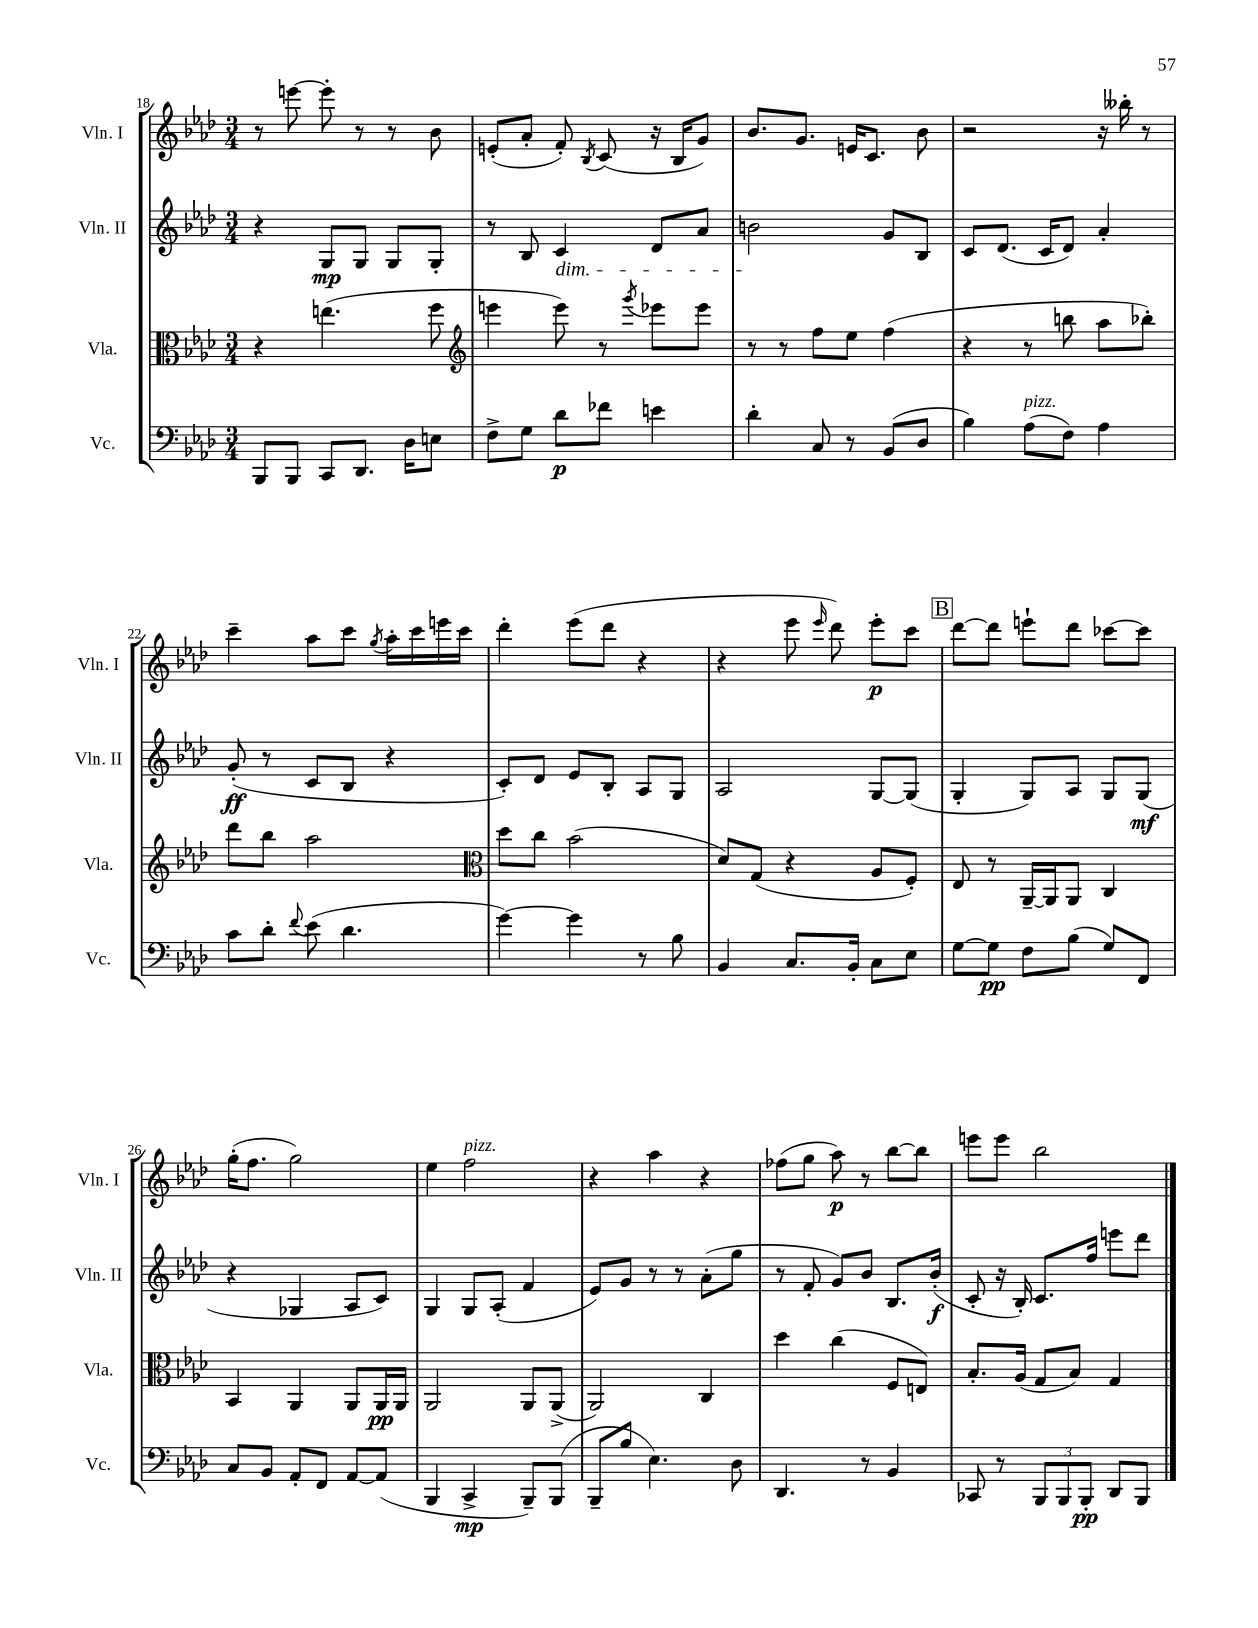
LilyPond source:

<<
\new StaffGroup <<
\new Staff = "s0" \with { instrumentName = "Vln. I" shortInstrumentName = "Vln. I" } {
    \clef treble \key aes \major \numericTimeSignature \time 3/4
    \autoBeamOff r8 e'''8~ e'''8-. r8 r8 bes'8 |
    e'8[-.( aes'8]-. f'8-.) \acciaccatura { bes8 } c'8( r16 bes16[ g'8]) |
    bes'8.[ g'8.] e'16[ c'8.] bes'8 |
    r2 r16 beses''16-. r8 |
    c'''4-- aes''8[ c'''8] \acciaccatura { g''8 } aes''16[-. c'''16 e'''16 c'''16] |
    des'''4-. ees'''8[( des'''8] r4 |
    r4 ees'''8 \grace { ees'''16 } des'''8) ees'''8[-.\p c'''8] |
    \mark \markup { \box "B" } des'''8[~ des'''8] e'''8[-! des'''8] ces'''8[~ ces'''8] |
    g''16[-.( f''8.] g''2) |
    ees''4 f''2^\markup { \italic "pizz." } |
    r4 aes''4 r4 |
    fes''8[( g''8] aes''8\p) r8 bes''8[~ bes''8] |
    e'''8[ e'''8] bes''2 \bar "|." |
}
\new Staff = "s1" \with { instrumentName = "Vln. II" shortInstrumentName = "Vln. II" } {
    \clef treble \key aes \major \numericTimeSignature \time 3/4
    \autoBeamOff r4 g8[\mp g8] g8[ g8]-. |
    r8 bes8 c'4\dim des'8[ aes'8] |
    b'2\! g'8[ bes8] |
    c'8[ des'8.]( c'16[ des'8]) aes'4-. |
    g'8-.\ff( r8 c'8[ bes8] r4 |
    c'8[-.) des'8] ees'8[ bes8]-. aes8[ g8] |
    aes2 g8[~ g8]( |
    \mark \markup { \box "B" } g4-. g8[) aes8] g8[ g8]\mf( |
    r4 ges4 aes8[ c'8]) |
    g4 g8[ aes8]-.( f'4 |
    ees'8[) g'8] r8 r8 aes'8[-.( g''8] |
    r8 f'8-. g'8[) bes'8] bes8.[ bes'16]-.\f( |
    c'8-. r16 bes16-.) c'8.[ f''16] e'''8[ des'''8] \bar "|." |
}
\new Staff = "s2" \with { instrumentName = "Vla." shortInstrumentName = "Vla." } {
    \clef alto \key aes \major \numericTimeSignature \time 3/4
    \autoBeamOff r4 e''4.( f''8 |
    \clef treble e'''4 e'''8) r8 \acciaccatura { g'''8 } ees'''8[ ees'''8] |
    r8 r8 f''8[ ees''8] f''4( |
    r4 r8 b''8 aes''8[ bes''8]-.) |
    des'''8[ bes''8] aes''2 |
    \clef alto des''8[ c''8] bes'2( |
    des'8[) g8]( r4 aes8[ f8]-.) |
    \mark \markup { \box "B" } ees8 r8 aes,16[~-- aes,16 aes,8] c4 |
    bes,4 aes,4 aes,8[ aes,16\pp aes,16] |
    aes,2 aes,8[ aes,8]->( |
    aes,2) c4 |
    des''4 c''4( f8[ e8]) |
    bes8.[-. aes16]( g8[ bes8]) g4 \bar "|." |
}
\new Staff = "s3" \with { instrumentName = "Vc." shortInstrumentName = "Vc." } {
    \clef bass \key aes \major \numericTimeSignature \time 3/4
    \autoBeamOff bes,,8[ bes,,8] c,8[ des,8.] des16[ e8] |
    f8[-> g8] des'8[\p fes'8] e'4 |
    des'4-. c8 r8 bes,8[( des8] |
    bes4) aes8[^\markup { \italic "pizz." }( f8]) aes4 |
    c'8[ des'8]-. \appoggiatura { f'8 } ees'8( des'4. |
    g'4~) g'4 r8 bes8 |
    bes,4 c8.[ bes,16]-. c8[ ees8] |
    \mark \markup { \box "B" } g8[~ g8]\pp f8[ bes8]( g8[) f,8] |
    c8[ bes,8] aes,8[-. f,8] aes,8[~ aes,8]( |
    bes,,4 c,4->\mp bes,,8[--) bes,,8]( |
    bes,,8[-- bes8] ees4.) des8 |
    des,4. r8 bes,4 |
    ces,8 r8 \tuplet 3/2 { bes,,8[ bes,,8 bes,,8]-.\pp } des,8[ bes,,8] \bar "|." |
}
>>
>>
\layout { \context { \Score currentBarNumber = #18 } }
